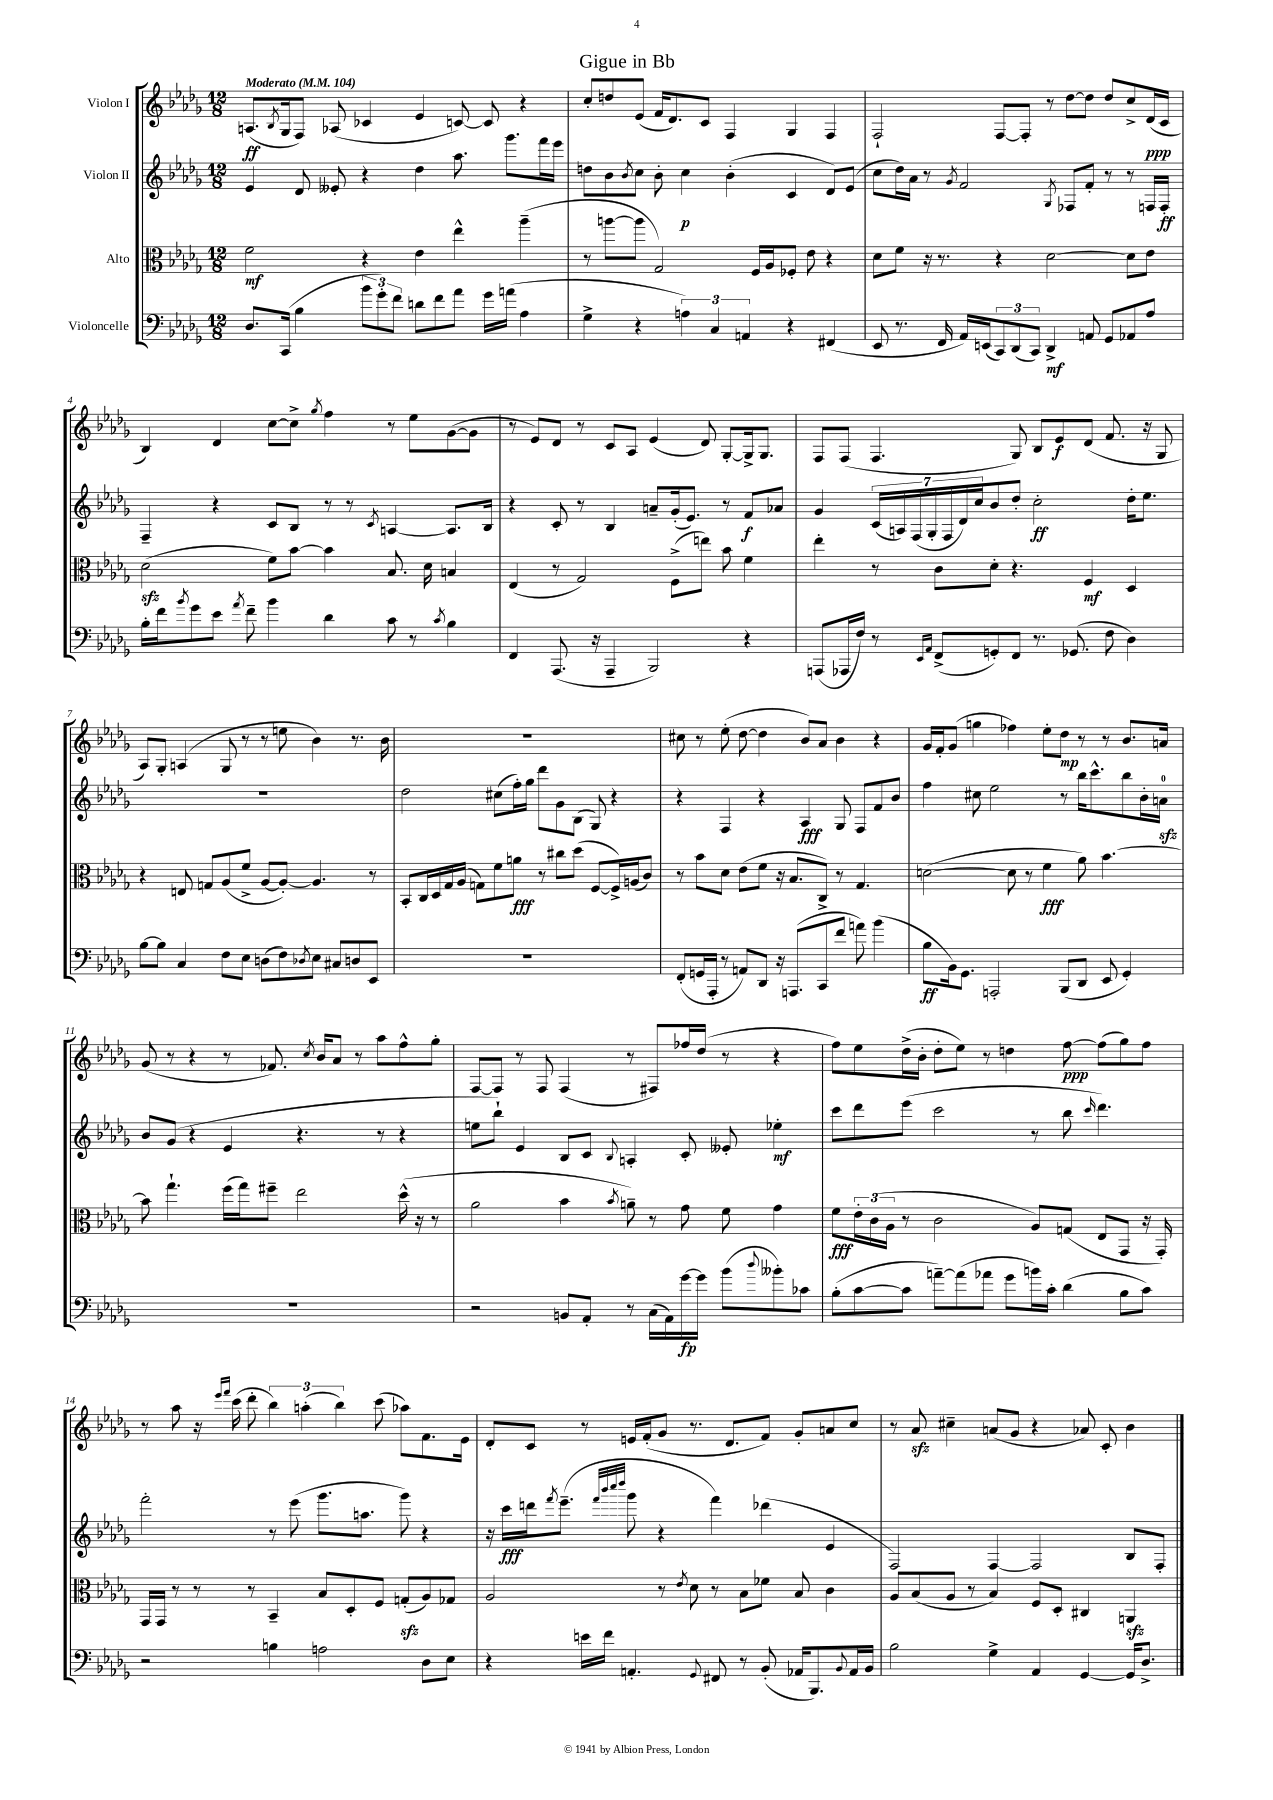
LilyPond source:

\header { title = "Gigue in Bb" }
<<
\new StaffGroup <<
\new Staff = "s0" \with { instrumentName = "Violon I" } {
    \clef treble \key des \major \numericTimeSignature \time 12/8 \tempo "Moderato" 4 = 104
    a8.\ff( \acciaccatura { bes8 } ges16 f8) aes8( ces'4 ees'4 c'8~) c'8 r4 |
    c''8-. d''8 ees'8( f'16 des'8.) c'8 f4 ges4 f4 |
    f2-! f8~ f8-. r8 des''8~ des''8 des''8 c''8-> des'16\ppp( c'16 |
    bes4) des'4 c''8~ c''8-> \acciaccatura { ges''8 } f''4 r8 ees''8 ges'8~( ges'8 |
    r8 ees'8) des'8 r8 c'8 aes8 ees'4( des'8) ges8~-. ges16-> ges8. |
    f8 f8( f4. ges8) bes8 ees'8\f des'8( f'8. r16 ges8 |
    aes8) ges8-. a4( ges8 r8 r8 e''8 bes'4) r8. bes'16 |
    R1. |
    cis''8 r8 ees''8-.( des''8~ des''4 bes'8) aes'8 bes'4 r4 |
    ges'16 f'16-. ges'8( g''4 fes''4) ees''8-. des''8\mp r8 r8 bes'8. a'16 |
    ges'8( r8 r4 r8 fes'8.) \acciaccatura { c''8 } bes'16 aes'8 r8 aes''8 f''8-^ ges''8-. |
    f8~ f8 r8 f8 f4( r8 fis8) fes''16 des''16( r8 r4 |
    f''8) ees''8 des''16->( bes'16-. des''8-. ees''8) r8 d''4 f''8~\ppp f''8( ges''8) f''8 |
    r8 aes''8 r16 \grace { ees'''16 f'''16 } c'''16( des'''8-. \tuplet 3/2 { bes''4) a''4-.( bes''4) } c'''8( aes''8) f'8. ees'16 |
    des'8-. c'8 r8 e'16 f'16-.( ges'8 r8. des'8. f'8) ges'8-. a'8 c''8 |
    r8 aes'8\sfz cis''4-- a'8( ges'8 r4 aes'8) c'8-. bes'4 \bar "|." |
}
\new Staff = "s1" \with { instrumentName = "Violon II" } {
    \clef treble \key des \major \numericTimeSignature \time 12/8
    ees'4 des'8 eeses'8-. r4 des''4 aes''8. ges'''8. f'''16 ees'''16 |
    d''8 bes'8 \acciaccatura { bes'8 } c''8 bes'8-. c''4\p bes'4-.( c'4 des'8) ees'8( |
    c''8 des''16) aes'16 r8 \acciaccatura { ges'8 } f'2 \acciaccatura { ges8 } fes8 f'8-. r8 r8 f16 f16-.\ff |
    f4-- r4 c'8 bes8 r8 r8 \acciaccatura { c'8 } a4~ a8. bes16 |
    r4 c'8-. r8 bes4 a'8-- ges'16-.( ees'8.) r8 f'8\f aes'8 |
    ges'4 \tuplet 7/4 { c'16( a16) f16( ges16-. f16 des'16) c''16 } bes'8 des''8-. c''2-.\ff des''16-. ees''8. |
    R1. |
    des''2 cis''8( f''16-.) ges''16 des'''8 ges'8 bes8( ges8) r4 |
    r4 f4 r4 aes4\fff ges8 f8 f'8 bes'8 |
    f''4 cis''8 ees''2 r8 bes''16 c'''8.-^ bes''8 bes'16-. a'16-0\sfz |
    bes'8 ges'8( r4 ees'4 r4. r8 r4 |
    e''8 bes''8-!) ees'4 bes8 c'8 \appoggiatura { bes8 } a4-. c'8-. eeses'8-. ees''4-.\mf |
    c'''8 des'''8 ees'''8( c'''2 r8 bes''8 \grace { c'''16 } des'''4.) |
    f'''2-. r8 ees'''8( ges'''8. a''8. ges'''8) r4 |
    r16 c'''16\fff d'''16 \acciaccatura { f'''8 } ees'''8.--( \grace { f'''32 bes'''32 c''''32 des''''32 } ges'''8 r4 f'''4) des'''4( ees'4 |
    f2) f4~ f2 bes8 f8-. \bar "|." |
}
\new Staff = "s2" \with { instrumentName = "Alto" } {
    \clef alto \key des \major \numericTimeSignature \time 12/8
    f'2\mf r4 ees'4 ees''4-^ aes''4--( |
    r8 a''8~ a''8 ges2) f16 aes16 fes8-. ees'8 r4 |
    des'8 f'8 r16 r8. r4 des'2~ des'8 ees'8 |
    des'2\sfz( f'8) bes'8~ bes'4 bes8. des'16 b4 |
    ees4( r8 ges2) f8->( e''8) bes'8 f'4 |
    ees''4-. r8 c'8 des'8-. r4. f4\mf des4 |
    r4 e8 g8 aes8( f'8-> aes8~ aes8~-.) aes4. r8 |
    bes,8-. c16 des16 ges16 aes16( g8) f'8 a'8\fff r8 cis''8 des''8( f8~ f16->) a16( c'8) |
    r8 bes'8 des'8 ees'8( f'8 r16 bes8. c8->) r8 ges4. |
    d'2~( d'8 r8 f'4\fff aes'8) bes'4.~ |
    bes'8 ges''4.-! f''16( ges''16) fis''8-- ees''2 des''16-^( r16 r8 |
    aes'2 bes'4 \acciaccatura { bes'8 } a'8--) r8 ges'8 f'8 ges'4 |
    f'8\fff \tuplet 3/2 { ees'16-. c'16( aes16 } r8 c'2 aes8) g8( ees8 ges,8 r16 ges,16-.) |
    ges,16 ges,16 r8 r8 r8 bes,4-- bes8 des8-. f8 g8-.\sfz( aes8) ges8 |
    aes2 r8 \acciaccatura { ees'8 } des'8 r8 bes8 fes'8 bes8 c'4 |
    aes8 bes8( aes8 r8 bes4) f8 des8-. cis4 a,4\sfz \bar "|." |
}
\new Staff = "s3" \with { instrumentName = "Violoncelle" } {
    \clef bass \key des \major \numericTimeSignature \time 12/8
    des8. c,16( bes4 \tuplet 3/2 { bes'8 ges'8-.) f'8 } d'8 f'8 aes'8 ges'16 a'16( aes4 |
    ges4-> r4 \tuplet 3/2 { a4) c4 a,4 } r4 fis,4( |
    ees,8 r8. f,16 aes,16) e,16( \tuplet 3/2 { c,8) des,8( c,8) } des,4->\mf a,8 ges,8 aes,8 aes8 |
    bes16-. f'16 \acciaccatura { bes'8 } ges'8 ees'8 \acciaccatura { aes'8 } f'8-- bes'4 des'4 c'8 r8 \acciaccatura { c'8 } bes4 |
    f,4 aes,,8.( r16 aes,,4-- bes,,2) r4 |
    a,,8( aes,,16 f16) r8 \grace { ees,16 aes,16 } f,8->( g,8-.) f,8 r8. ges,8.( f8 des4) |
    bes8~ bes8 c4 f8 ees8 d8( f8) \acciaccatura { des8 } ees8 cis8 d8 ees,8 |
    R1. |
    f,8-.( g,16 aes,,16-. r8 a,8) des,8 r16 a,,8.( c,8 f'8 a'8) bes'4( |
    bes8\ff bes,16) ges,8. a,,2-. bes,,8( des,8 ees,8 ges,4-.) |
    R1. |
    r2 b,8 aes,8-. r8 c16( aes,16) ges'16~\fp ges'16 bes'8( \appoggiatura { des''8 } beses'8-.) ces'8 |
    bes8-.( c'8~ c'8 a'8~--) a'8( aes'8 ges'8 b'16) c'16-. des'4( bes8 c'8) |
    r2 b4 a2 des8 ees8 |
    r4 e'16 f'16 a,4.-. \appoggiatura { ges,8 } fis,8 r8 bes,8-.( aes,16 bes,,8.) \appoggiatura { bes,8 } aes,16 bes,16 |
    bes2 ges4-> aes,4 ges,4~ ges,16 des8.-> \bar "|." |
}
>>
>>
